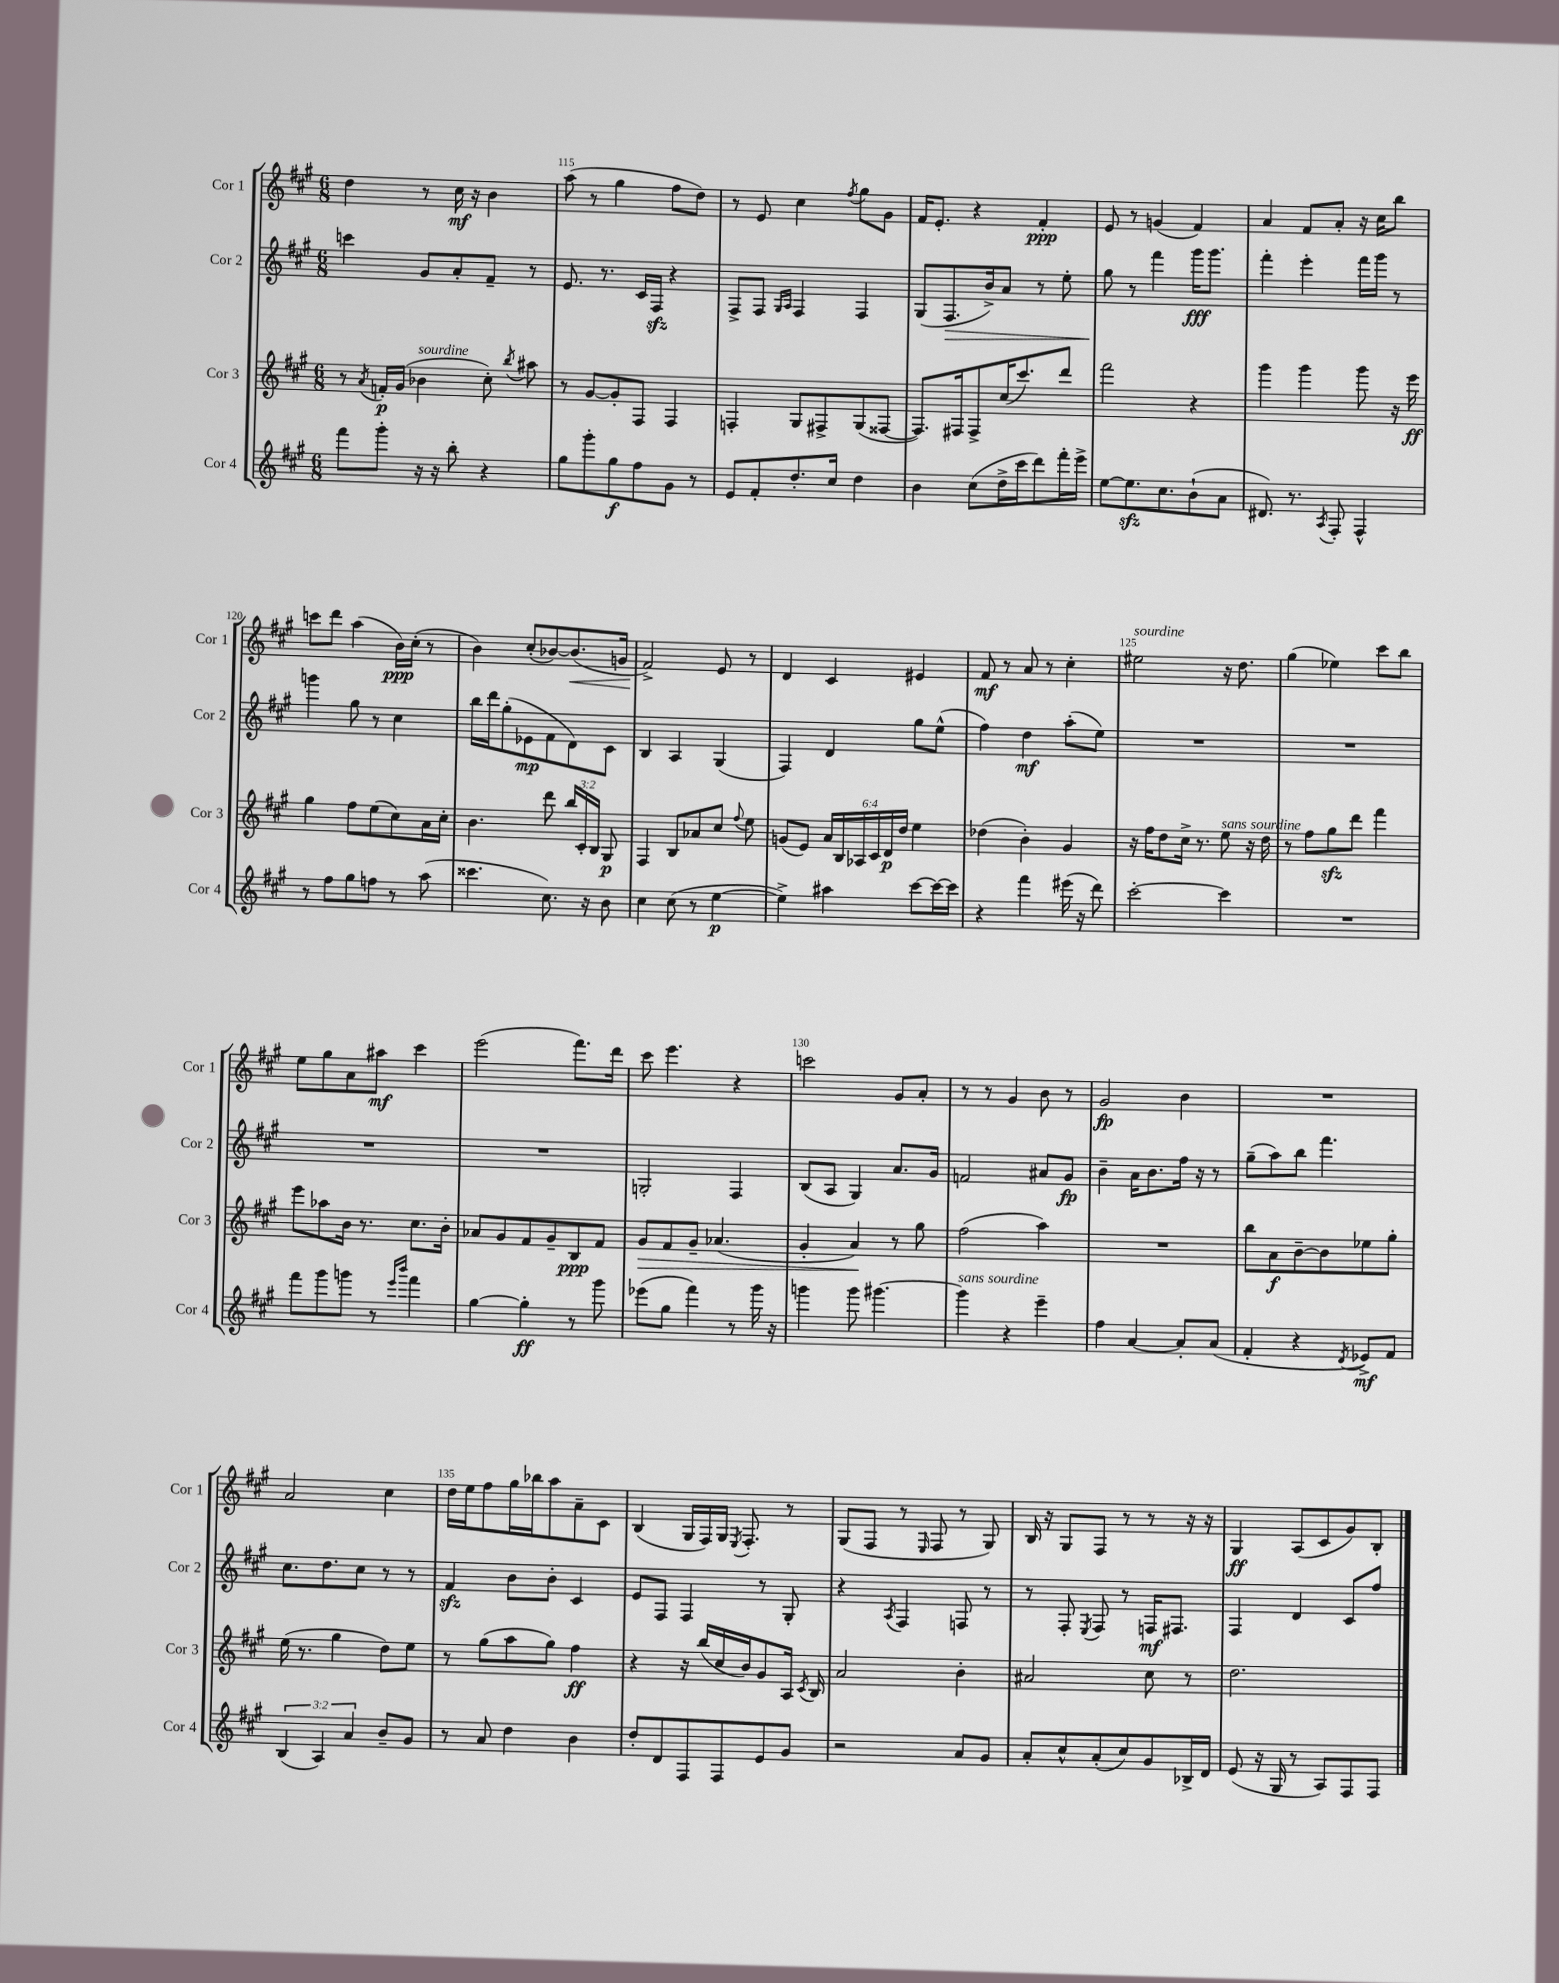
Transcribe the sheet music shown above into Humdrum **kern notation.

**kern	**kern	**kern	**kern
*staff4	*staff3	*staff2	*staff1
*clefG2	*clefG2	*clefG2	*clefG2
*k[f#c#g#]	*k[f#c#g#]	*k[f#c#g#]	*k[f#c#g#]
*M6/8	*M6/8	*M6/8	*M6/8
8fff#\L	8r	4ccc\	4dd\
.	8qa/	.	.
8ggg#'\J	16f'/LL	.	.
.	(16g#/JJ	.	.
16r	4b-\	8g#/L	8r
16r	.	.	.
8bb'\	.	8a'/	16cc#\
.	.	.	16r
4r	8cc#'\)	8f#~/J	4b\
.	8qbb/	.	.
.	8aa#\	8r	.
=	=	=	=
8gg#\L	8r	8.e/	(8aa\
8ggg#'\	[8g#/L	.	8r
.	.	8.r	.
8gg#\	8g#'/]	.	4gg#\
8ff#\	8F#/J	16c#/LL	.
.	.	16F#/JJ	.
8g#\J	4F#/	4r	8ff#\L
8r	.	.	8dd\J)
=	=	=	=
8e/L	4F'/	8F#^/L	8r
8f#'/	.	8F#/J	8e/
.	.	16qqG#/LL	.
.	.	16qqA/JJ	.
8.dd'/	8G#/L	4F#/	4cc#\
.	8F#^/	.	.
16cc#/Jk	.	.	.
.	.	.	8qff#/
4dd\	(8G#/	4F#/	8gg#\L
.	[8F##/J	.	8g#\J
=	=	=	=
4b\	8.F##/]L)	(8G#/L	16f#/LK
.	.	.	8.e'/J
.	.	8.F#/	.
.	16F#/k	.	.
(8cc#\L	8F#^/	.	4r
.	.	16b^/k)	.
16dd^\L	(16cc#/K	8a/J	.
16ccc#\J	8.ccc#/)	.	.
8ddd\)	.	8r	4f#'/
16fff#'\L	8ddd/J	8ee'\	.
16eee^\JJ	.	.	.
=	=	=	=
[8ee\L	2fff#\	8gg#\	8e/
8.ee\]	.	8r	8r
.	.	4fff#\	(4g/
8.cc#\	.	.	.
(8b`\	4r	16ggg#\LK	4f#/)
.	.	8.ggg#\J	.
8a\J	.	.	.
=	=	=	=
8.d#/)	4ggg#\	4fff#'\	4a/
8.r	.	.	.
.	4ggg#\	4eee'\	8f#/L
8qA/	.	.	.
8F#'/	.	.	8a'/J
4F#^^/	8ggg#\	16fff#\LL	16r
.	.	16ggg#\JJ	16cc#\LK
.	16r	8r	8bb\J
.	16eee\	.	.
=	=	=	=
8r	4gg#\	4ggg\	8ccc\L
8ff#\L	.	.	8ddd\J
8gg#\	8ff#\L	8gg#\	(4aa\
8ff\J	(8ee\	8r	.
8r	8cc#\)	4cc#\	16b\LL)
.	.	.	(16cc#'\JJ
(8aa\	16a\L	.	8r
.	16cc#'\JJ	.	.
=	=	=	=
4.ccc##\	4.b\	16bb\LL	4b\)
.	.	16ddd\J	.
.	.	(8gg#'\	.
.	.	8e-\	(8cc#'/L
8.cc#\)	8ddd\	8f#\	[8b-/)
.	24bb/LL	8d\)	(8.b-/]
.	24c#'/	.	.
16r	.	.	.
.	24B/JJ	.	.
8b\	8G#/	8c#\J	.
.	.	.	16g/Jk
=	=	=	=
4cc#\	4F#/	4B/	2f#^/)
(8cc#\	8B/L	4A/	.
8r	8a-/	.	.
[4ee\	8cc#/J	(4G#/	8e/
.	8qqff#/	.	.
.	8ee\	.	8r
=	=	=	=
4ee^\])	(8g/L	4F#/)	4d/
.	8e/J)	.	.
4aa#\	24a/LL	4d/	4c#/
.	24B/	.	.
.	24A-/	.	.
.	24c#/	.	.
.	24d/	.	.
.	24dd/JJ	.	.
[8ccc#\L	4ee\	8gg#\L	4e#/
16ccc#\_L	.	(8ee^^\J	.
16ccc#\]JJ	.	.	.
=	=	=	=
4r	(4dd-\	4ff#\)	8f#/
.	.	.	8r
4fff#\	4b'\)	4dd\	8a/
.	.	.	8r
(16eee#\	4g#/	(8aa'\L	4cc#'\
16r	.	.	.
8ddd\)	.	8ee\J)	.
=	=	=	=
[2ccc#'\	16r	2.r	2ee#\
.	16ff#\LK	.	.
.	8dd\	.	.
.	16cc#^\Jk	.	.
.	8.r	.	.
4ccc#\]	8ee\	.	16r
.	.	.	8.dd\
.	16r	.	.
.	16dd\	.	.
=	=	=	=
2.r	8r	2.r	(4gg#\
.	8ff#\L	.	.
.	8gg#\	.	4ee-\)
.	8ddd\J	.	.
.	4fff#\	.	8ccc#\L
.	.	.	8bb\J
=	=	=	=
8fff#\L	8eee\L	2.r	8ee\L
8ggg#\	8aa-\	.	8gg#\
8ggg\J	16b\Jk	.	8a\
.	8.r	.	.
8r	.	.	8aa#\J
16qqeee/LL	.	.	.
16qqbbb/JJ	.	.	.
4fff#\	8.cc#\L	.	4ccc#\
.	16b'\Jk	.	.
=	=	=	=
[4gg#\	8a-/L	2.r	(2eee\
.	8g#/	.	.
4gg#'\]	8f#/	.	.
.	8g#~/	.	.
8r	8B/	.	8.fff#\L)
8ggg#\	8f#/J	.	.
.	.	.	16ddd\Jk
=	=	=	=
(8eee-\L	8g#/L	2G'/	8ccc#\
8gg#\J	8f#/	.	4.eee\
4fff#\)	8g#~/J	.	.
.	(4.a-/	.	.
8r	.	4F#/	4r
16ggg#\	.	.	.
16r	.	.	.
=	=	=	=
4ggg\	4g#'/	(8B/L	2ccc\
.	.	8A/J	.
8ggg\	4a/)	4G#/)	.
[4.ggg#\	.	.	.
.	8r	8.a/L	8g#/L
.	8gg#\	.	8a'/J
.	.	16g#/Jk	.
=	=	=	=
4ggg#\]	(2ff#\	2f/	8r
.	.	.	8r
4r	.	.	4g#/
4eee~\	4aa\)	8a#/L	8b\
.	.	8g#/J	8r
=	=	=	=
4ff#\	2.r	4b~\	2g#/
[4a/	.	16a\LK	.
.	.	8.b\	.
8a'/]L	.	16ff#\Jk	4b\
.	.	16r	.
(8a/J	.	8r	.
=	=	=	=
4f#'/	8bb\L	(8gg#~\L	2.r
.	8a\	8aa\)	.
4r	[8b~\	8bb\J	.
.	8b\]	4.fff#\	.
8qd/	.	.	.
8e-^/L)	8ee-\	.	.
8f#/J	8gg#'\J	.	.
=	=	=	=
(6B/	(16ee\	8.cc#\L	2a/
.	8.r	.	.
6A/)	.	.	.
.	.	8.dd\	.
.	4gg#\	.	.
6a/	.	.	.
.	.	8cc#\J	.
8b~/L	8dd\L)	8r	4cc#\
8g#/J	8ee\J	8r	.
=	=	=	=
8r	8r	4f#/	16dd\LL
.	.	.	16ee\J
8a/	(8gg#\L	.	8ff#\
4dd\	8aa\	8b\L	16gg#\L
.	.	.	16bb-\J
.	8gg#\J)	8b'\J	8aa\
4b\	4ff#\	4c#/	8a~\
.	.	.	8c#\J
=	=	=	=
8dd'/L	4r	8e/L	(4B/
8d/	.	8F#/J	.
8F#/	16r	4F#/	16G#/LL
.	(16bb/LL	.	16F#/)
8F#/	16cc#/	.	16G#/JJ
.	.	.	8qE/
.	16b/J)	.	8.F#'/
8e/	8g#/	8r	.
8g#/J	16A/Jk	8G#'/	8r
.	8qc#/	.	.
.	16B/	.	.
=	=	=	=
2r	2a/	4r	(8G#/L
.	.	.	8F#/J
.	.	8qA/	.
.	.	4F#/	8r
.	.	.	16qqE/
.	.	.	8F#/
8a/L	4b'\	8F/	8r
8g#/J	.	8r	8G#/)
=	=	=	=
8a'/L	2a#/	8r	16B/
.	.	.	16r
8cc#^^/	.	8F#'/	8G#/L
.	.	8qE/	.
(8a'/	.	8F#/	8F#/J
8cc#/)	.	8r	8r
8g#/	8cc#\	16F/LK	8r
.	.	8.F#/J	.
16B-^/L	8r	.	16r
16d/JJ	.	.	16r
=	=	=	=
(8e/	2.dd\	4F#/	4G#/
16r	.	.	.
16G#/	.	.	.
8r	.	4d/	(8A/L
8A/L)	.	.	8c#/
8F#/	.	8c#/L	8g#/)
8F#/J	.	8ff#/J	8B'/J
==	==	==	==
*-	*-	*-	*-
